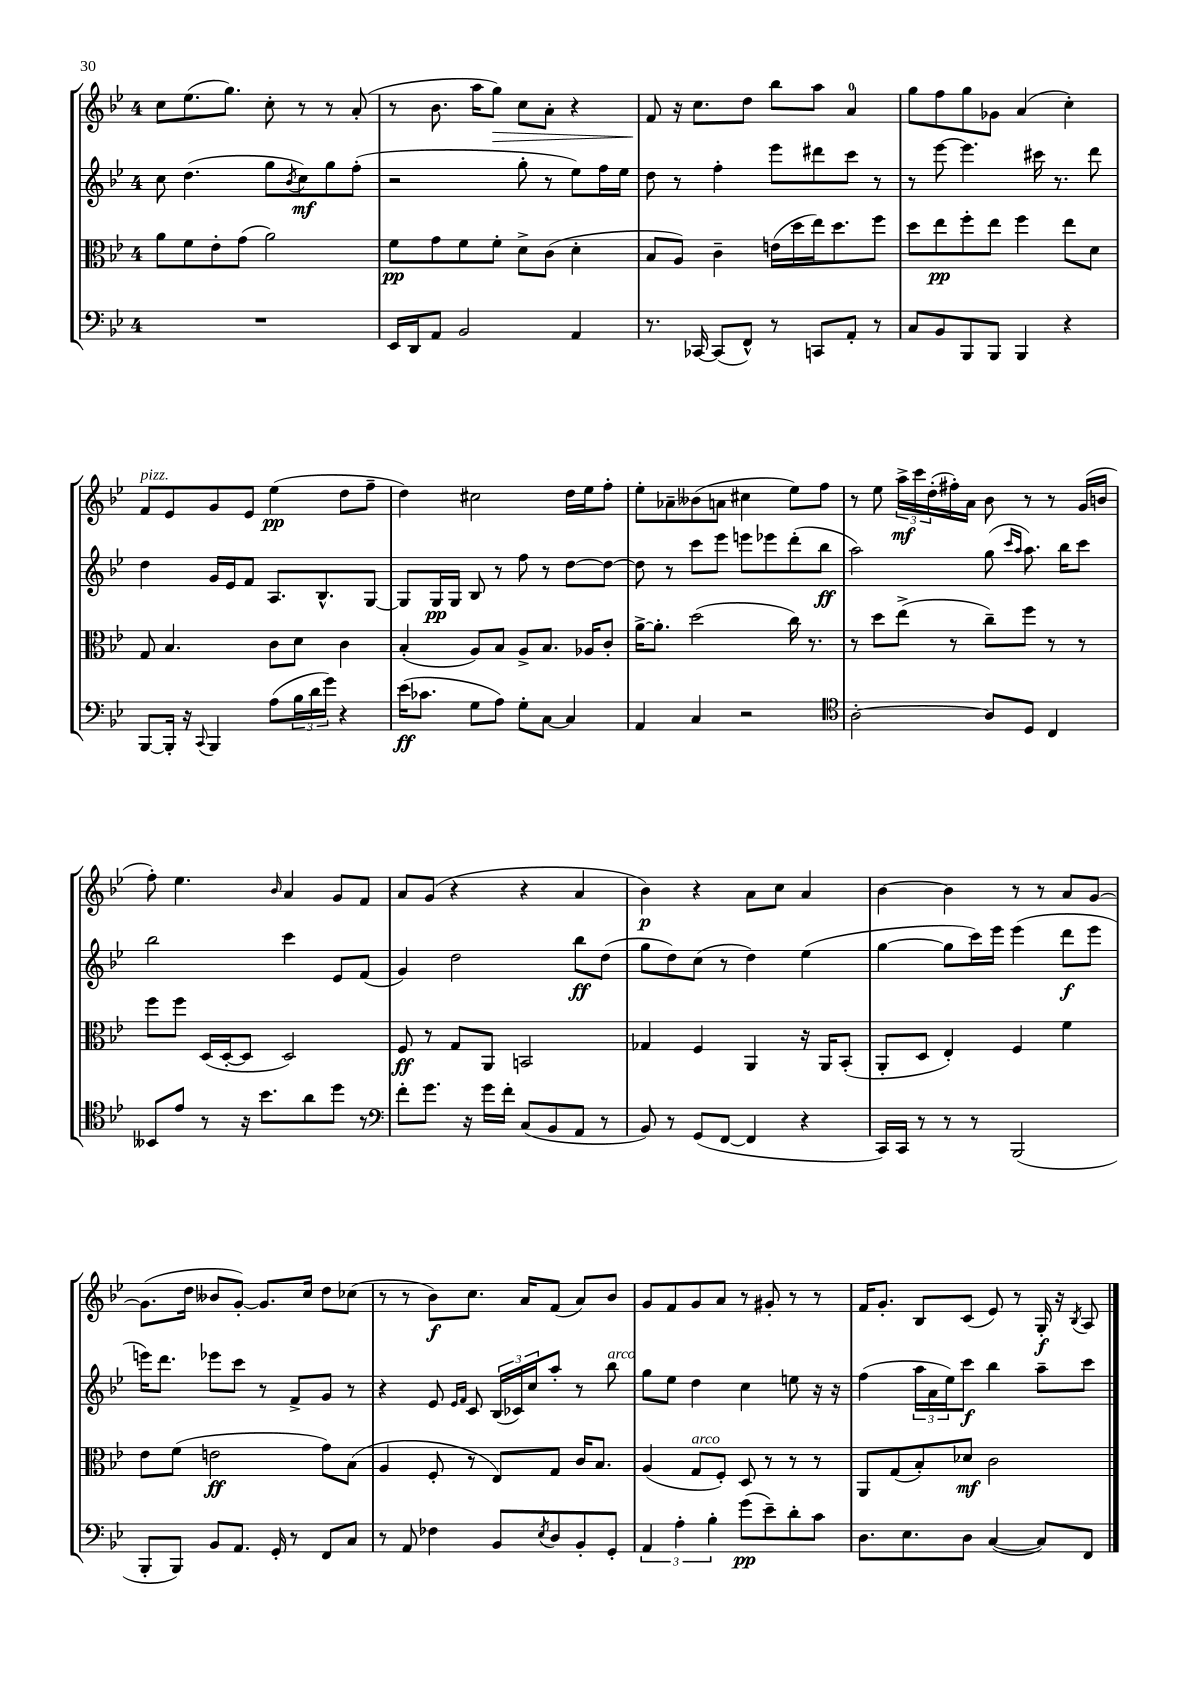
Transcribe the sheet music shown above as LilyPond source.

<<
\new StaffGroup <<
\new Staff = "s0" {
    \clef treble \key bes \major \once \override Staff.TimeSignature.style = #'single-digit \time 4/4
    c''8 ees''8.( g''8.) c''8-. r8 r8 a'8-.( |
    r8 bes'8. a''16 g''8\>) c''8 a'8-. r4 |
    f'8\! r16 c''8. d''8 bes''8 a''8 a'4-0 |
    g''8 f''8 g''8 ges'8 a'4( c''4-.) |
    f'8^\markup { \italic "pizz." } ees'8 g'8 ees'8 ees''4\pp( d''8 f''8-- |
    d''4) cis''2 d''16 ees''16 f''8-. |
    ees''8-. aes'8-- beses'8( a'8 cis''4 ees''8) f''8 |
    r8 ees''8 \tuplet 3/2 { a''16->\mf c'''16 d''16-.( } fis''16-.) a'16 bes'8 r8 r8 g'16( b'16 |
    f''8-.) ees''4. \grace { bes'16 } a'4 g'8 f'8 |
    a'8 g'8( r4 r4 a'4 |
    bes'4\p) r4 a'8 c''8 a'4 |
    bes'4~ bes'4 r8 r8 a'8 g'8~ |
    g'8.( d''16 beses'8 g'8~-.) g'8. c''16 d''8 ces''8( |
    r8 r8 bes'8\f) c''8. a'16 f'8( a'8) bes'8 |
    g'8 f'8 g'8 a'8 r8 gis'8-. r8 r8 |
    f'16 g'8.-. bes8 c'8( ees'8) r8 g16-.\f r16 \acciaccatura { bes8 } a8 \bar "|." |
}
\new Staff = "s1" {
    \clef treble \key bes \major \once \override Staff.TimeSignature.style = #'single-digit \time 4/4
    c''8 d''4.( g''8 \acciaccatura { bes'8 } c''8\mf) g''8 f''8-.( |
    r2 g''8-. r8 ees''8) f''16 ees''16 |
    d''8 r8 f''4-. ees'''8 dis'''8 c'''8 r8 |
    r8 ees'''8~ ees'''4. cis'''16 r8. d'''8 |
    d''4 g'16 ees'16 f'8 a8. bes8.-^ g8~ |
    g8 g16\pp g16 bes8 r8 f''8 r8 d''8~ d''8~ |
    d''8 r8 c'''8 ees'''8 e'''8 ees'''8 d'''8-.( bes''8\ff |
    a''2) g''8( \grace { c'''16 a''16 } a''8.) bes''16 c'''8 |
    bes''2 c'''4 ees'8 f'8( |
    g'4) d''2 bes''8\ff d''8( |
    g''8 d''8) c''8( r8 d''4) ees''4( |
    g''4~ g''8 c'''16) ees'''16 ees'''4( d'''8\f ees'''8 |
    e'''16) d'''8. ees'''8 c'''8 r8 f'8-> g'8 r8 |
    r4 ees'8 \grace { ees'16 f'16 } c'8 \tuplet 3/2 { bes16( ces'16) c''16 } a''8-. r8 bes''8^\markup { \italic "arco" } |
    g''8 ees''8 d''4 c''4 e''8 r16 r16 |
    f''4( \tuplet 3/2 { a''16 a'16 ees''16) } c'''8\f bes''4 a''8-- c'''8 \bar "|." |
}
\new Staff = "s2" {
    \clef alto \key bes \major \once \override Staff.TimeSignature.style = #'single-digit \time 4/4
    a'8 f'8 ees'8-. g'8( a'2) |
    f'8\pp g'8 f'8 f'8-. d'8-> c'8( d'4-. |
    bes8 a8) c'4-- e'16( d''16 ees''16) d''8. f''8 |
    d''8 ees''8\pp f''8-. ees''8 f''4 ees''8 d'8 |
    g8 bes4. c'8 d'8 c'4 |
    bes4-.( a8) bes8 a8-> bes8. aes16 c'8-. |
    a'16~-> a'8.-. d''2( c''16) r8. |
    r8 d''8 ees''8->( r8 c''8--) f''8 r8 r8 |
    f''8 f''8 d16( d16~-. d8 d2) |
    f8\ff r8 g8 a,8 b,2 |
    ges4 f4 a,4 r16 a,16 bes,8-.( |
    a,8-. d8 ees4-.) f4 f'4 |
    ees'8 f'8( e'2\ff g'8) bes8( |
    a4 f8-. r8 ees8) g8 c'16 bes8. |
    a4( g8^\markup { \italic "arco" } f8-.) d8 r8 r8 r8 |
    a,8 g8( bes8-.) des'8\mf c'2 \bar "|." |
}
\new Staff = "s3" {
    \clef bass \key bes \major \once \override Staff.TimeSignature.style = #'single-digit \time 4/4
    R1 |
    ees,16 d,16 a,8 bes,2 a,4 |
    r8. ces,16~ ces,8( f,8-^) r8 c,8 a,8-. r8 |
    c8 bes,8 bes,,8 bes,,8 bes,,4 r4 |
    bes,,8~ bes,,16-. r16 \appoggiatura { c,8 } bes,,4 a8( \tuplet 3/2 { bes16 d'16 g'16) } r4 |
    ees'16\ff( ces'8. g8 a8) g8-. c8~ c4 |
    a,4 c4 r2 |
    \clef tenor a2~-. a8 d8 c4 |
    beses,8 ees'8 r8 r16 bes'8. a'8 d''8 r8 |
    \clef bass f'8-. g'8. r16 g'16 f'16-. c8( bes,8 a,8 r8 |
    bes,8) r8 g,8( f,8~ f,4 r4 |
    c,16) c,16 r8 r8 r8 bes,,2( |
    bes,,8-. bes,,8) bes,8 a,8. g,16-. r8 f,8 c8 |
    r8 a,8 fes4 bes,8 \acciaccatura { ees8 } d8 bes,8-. g,8-. |
    \tuplet 3/2 { a,4 a4-. bes4-. } g'8\pp( ees'8--) d'8-. c'8 |
    d8. ees8. d8 c4~( c8) f,8 \bar "|." |
}
>>
>>
\layout { \context { \Score \remove "Bar_number_engraver" } }
